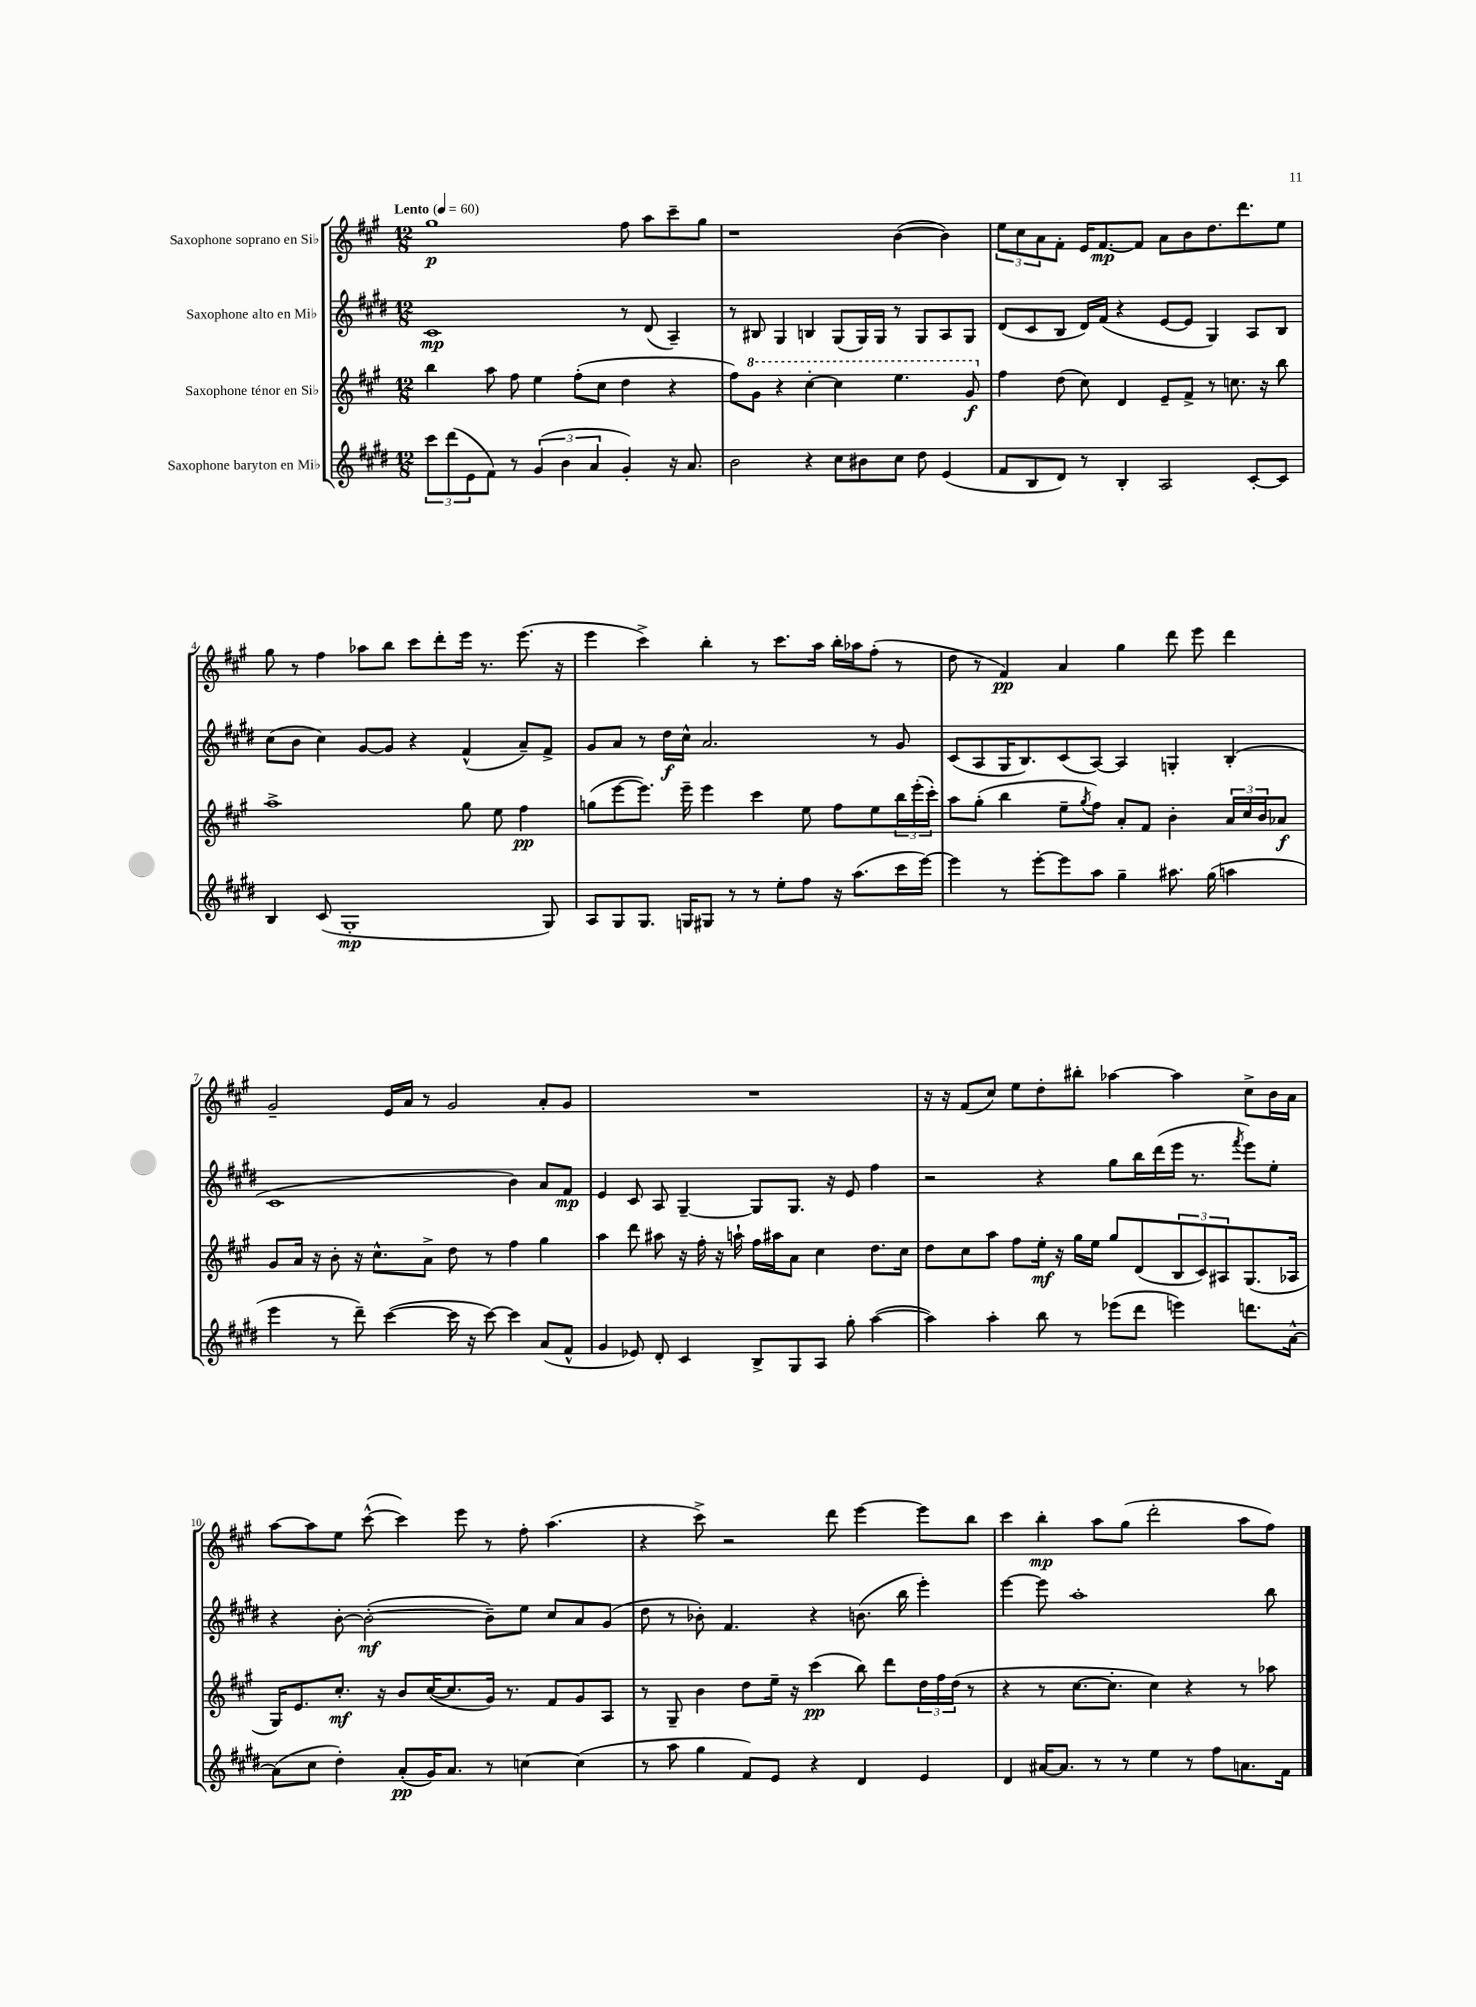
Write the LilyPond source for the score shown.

<<
\new StaffGroup <<
\new Staff = "s0" \with { instrumentName = "Saxophone soprano en Sib" } {
    \clef treble \key a \major \numericTimeSignature \time 12/8 \tempo "Lento" 4 = 60
    gis''1\p fis''8 a''8 cis'''8-- gis''8 |
    r1 b'4~( b'4) |
    \tuplet 3/2 { e''8 cis''8 a'8 } fis'8-. e'16 fis'8.~\mp fis'8 a'8 b'8 d''8. d'''8. e''8 |
    gis''8 r8 fis''4 aes''8 b''8 cis'''8 d'''8-. e'''16 r8. e'''8.( r16 |
    e'''4 cis'''4->) b''4-. r8 cis'''8. a''16 b''16-. aes''16 fis''8-.( r8 |
    d''8 r8 fis'4\pp) a'4 gis''4 d'''8 e'''8 d'''4 |
    gis'2-- e'16 a'16 r8 gis'2 a'8-. gis'8 |
    R1. |
    r16 r16 fis'8( cis''8) e''8 d''8-. bis''8-. aes''4~ aes''4 cis''8-> b'16 a'16 |
    a''8~ a''8 e''8 cis'''8~-^( cis'''4) e'''8 r8 fis''8-. a''4.( |
    r4 cis'''8->) r2 d'''8 e'''4~ e'''8 b''8 |
    cis'''4 b''4-.\mp a''8 gis''8( d'''2-. a''8 fis''8) \bar "|." |
}
\new Staff = "s1" \with { instrumentName = "Saxophone alto en Mib" } {
    \clef treble \key e \major \numericTimeSignature \time 12/8
    cis'1\mp r8 dis'8( a4--) |
    r8 bis8 gis4 b4 gis8( gis16) gis16 r8 gis8 a8 gis8 |
    dis'8( cis'8 b8 dis'16) fis'16( r4 e'8~ e'8 gis4) a8 b8 |
    cis''8( b'8 cis''4) gis'8~ gis'8 r4 fis'4-^( a'8--) fis'8-> |
    gis'8 a'8 r8 dis''16\f cis''16-^ a'2. r8 gis'8 |
    cis'8( a8 gis16 b8.) cis'8( a8~) a4 g4-. b4-.( |
    cis'1 b'4) a'8 fis'8\mp |
    e'4 cis'8 a8 gis4~-- gis8 gis8. r16 e'8 fis''4 |
    r2 r4 gis''8 b''16 dis'''16( e'''16 r8. \acciaccatura { fis'''8 } e'''8) e''8-. |
    r4 b'8~-. b'2~-.\mf( b'8--) e''8 cis''8 a'8 gis'8( |
    dis''8 r8 bes'8-.) fis'4. r4 b'8.( b''16 e'''4-.) |
    e'''4~ e'''8 a''1-. b''8 \bar "|." |
}
\new Staff = "s2" \with { instrumentName = "Saxophone ténor en Sib" } {
    \clef treble \key a \major \numericTimeSignature \time 12/8
    b''4 a''8 fis''8 e''4 fis''8-.( cis''8 d''4 r4 |
    fis''8) \ottava #1 gis''8 r4 cis'''4~-. cis'''4 e'''4. gis''8\f \ottava #0 |
    fis''4 d''8( cis''8) d'4 e'8-- fis'8-> r8 c''8. r16 b''8 |
    a''1-> gis''8 e''8 fis''4\pp |
    g''8( e'''8~ e'''8.) e'''16-- e'''4 cis'''4 e''8 fis''8 e''8 \tuplet 3/2 { b''16 e'''16-.( cis'''16-.) } |
    a''8 gis''8-.( b''4 e''8-- \acciaccatura { gis''8 } fis''8) a'8-. fis'8 b'4-. \tuplet 3/2 { a'16 cis''16 b'16 } aes'8\f |
    gis'8 a'16 r16 b'8-. r16 cis''8.-^ a'8-> d''8 r8 fis''4 gis''4 |
    a''4 d'''8 ais''8 r16 fis''16-. r16 a''16-! fis''16 ais''16 a'8 cis''4 d''8. cis''16 |
    d''8 cis''8 a''8 fis''8 e''16-.\mf r16 gis''16 e''16 gis''8 d'8( \tuplet 3/2 { b8 cis'8) ais8 } gis8.( aes16 |
    gis16) e'8. cis''8.-.\mf r16 b'8 cis''16~( cis''8. gis'16) r8. fis'8 gis'8 a8 |
    r8 gis8-- b'4 d''8 e''16-- r16 cis'''4\pp( b''8) d'''8 \tuplet 3/2 { d''16 fis''16 d''16( } r8 |
    r4 r8 cis''8.~ cis''8.-. cis''4) r4 r8 aes''8 \bar "|." |
}
\new Staff = "s3" \with { instrumentName = "Saxophone baryton en Mib" } {
    \clef treble \key e \major \numericTimeSignature \time 12/8
    \tuplet 3/2 { cis'''8 dis'''8( e'8 } fis'8) r8 \tuplet 3/2 { gis'4( b'4 a'4 } gis'4-.) r16 a'8. |
    b'2 r4 cis''8 bis'8 cis''8 dis''8 e'4( |
    fis'8 b8 dis'8) r8 b4-. a2 cis'8~-. cis'8 |
    b4 cis'8( gis1-.\mp gis8) |
    a8 gis8 gis8. g16 gis8 r8 r8 e''8-. fis''8 r16 a''8.( cis'''16 e'''16~) |
    e'''4 r8 e'''8~-. e'''8 a''8 gis''4-- ais''8. gis''16( a''4 |
    e'''4 r8 dis'''8--) cis'''4~( cis'''16 r16 cis'''8~) cis'''4 a'8( fis'8-^ |
    gis'4 ees'8) dis'8-. cis'4 b8-> gis8 a8 gis''8-. a''4~( |
    a''4) a''4-. b''8 r8 ees'''8( dis'''8 e'''4) d'''8. a'16~-^ |
    a'8( cis''8 dis''4-.) a'8-.\pp( gis'16) a'8. r8 c''4~ c''4( |
    r8 a''8 gis''4 fis'8) e'8 r4 dis'4 e'4 |
    dis'4 ais'16~ ais'8. r8 r8 e''4 r8 fis''8 a'8. fis'16 \bar "|." |
}
>>
>>
